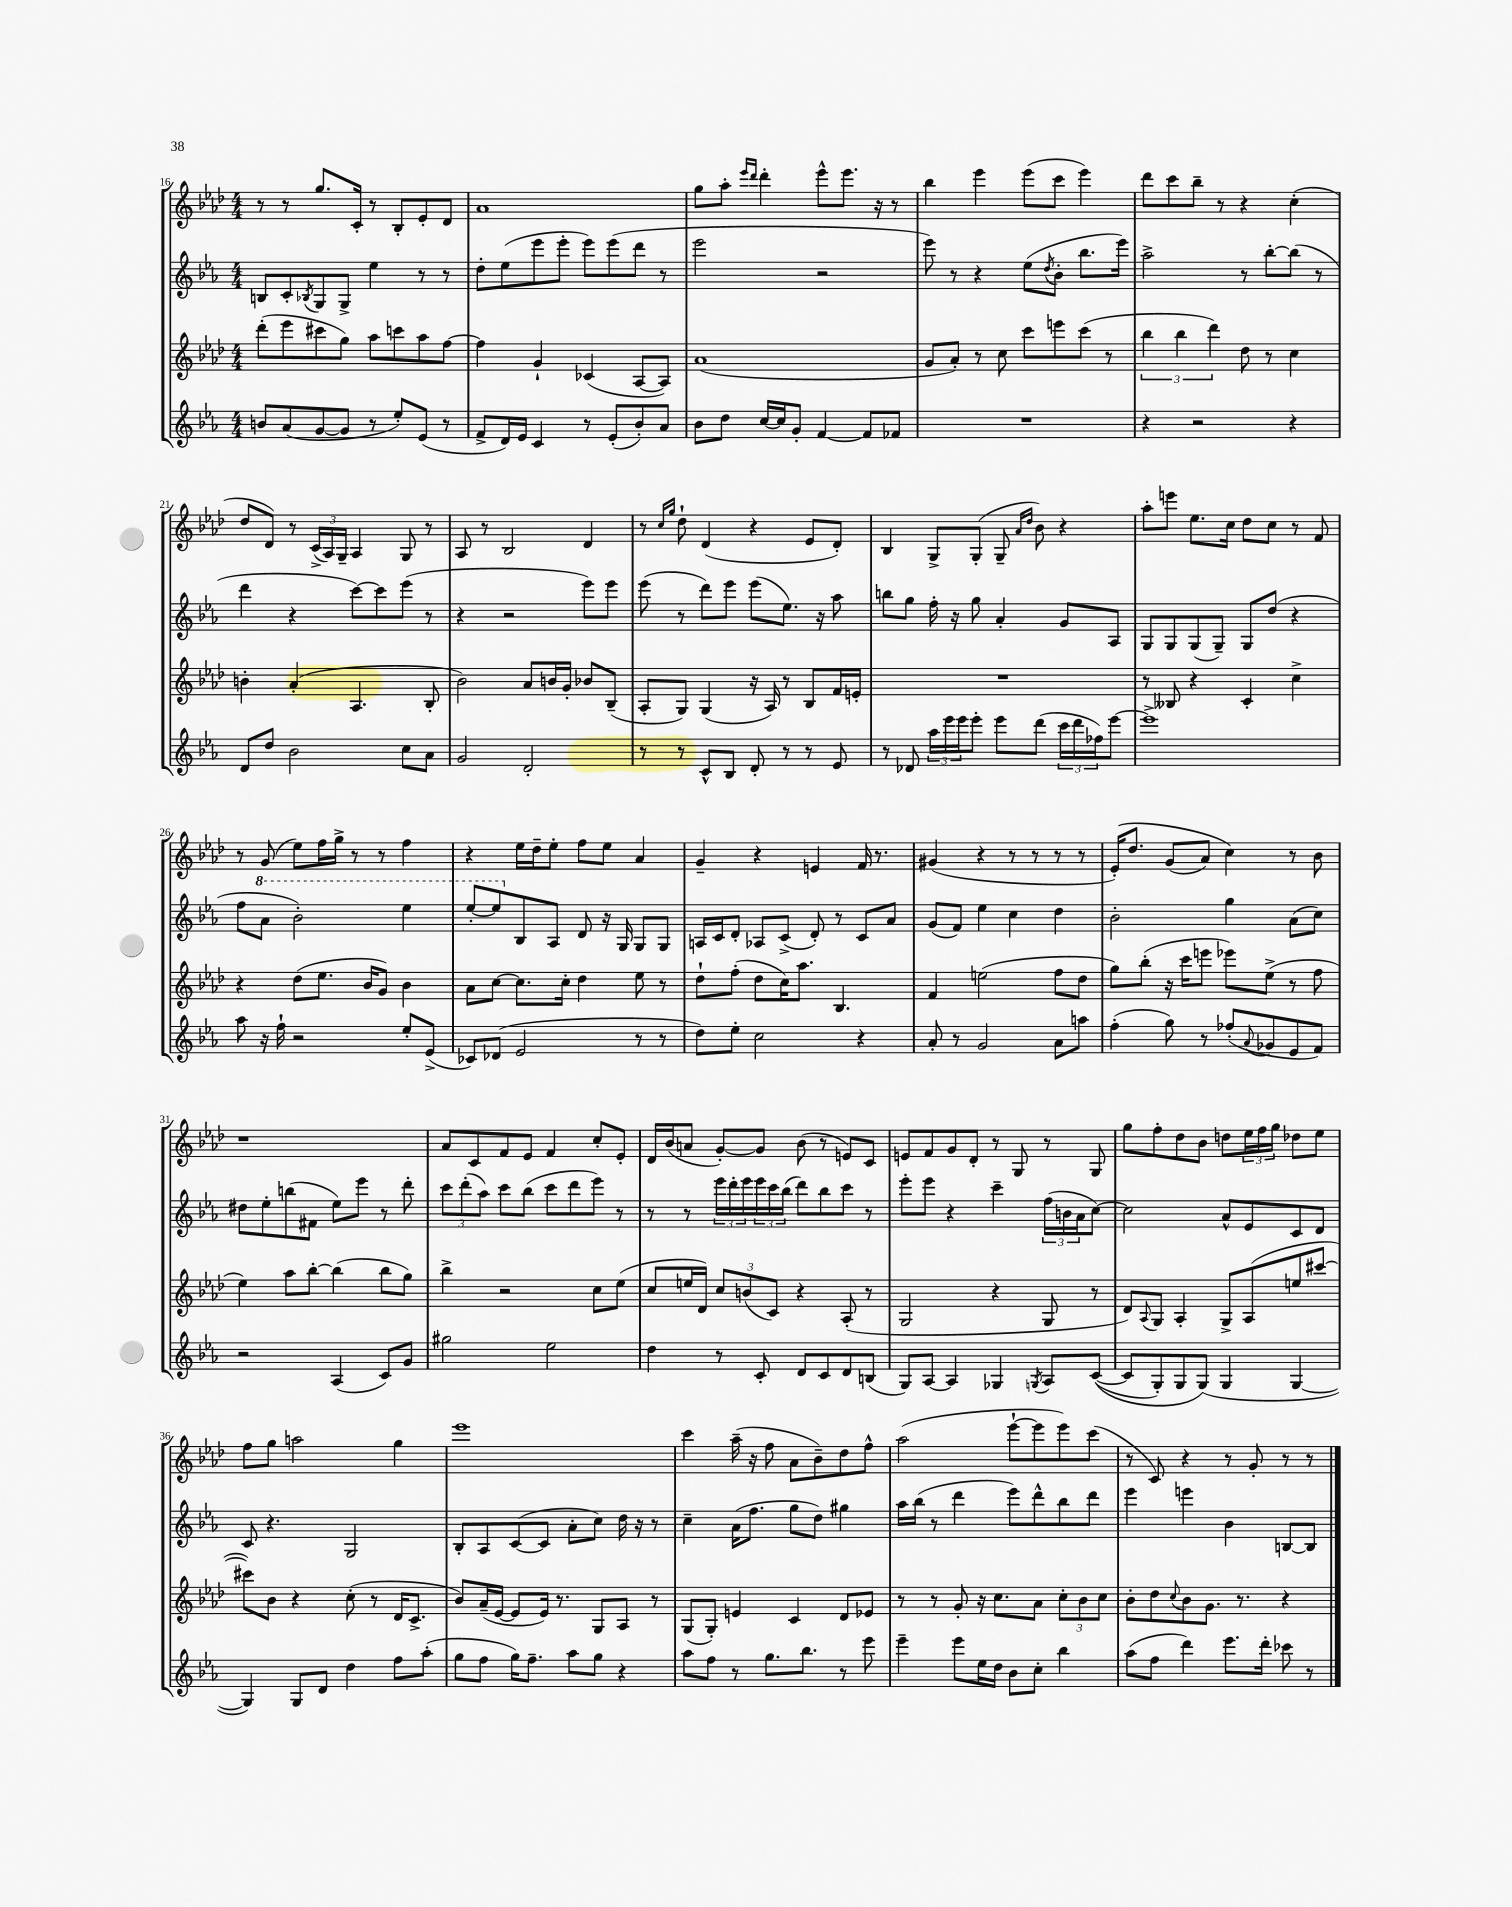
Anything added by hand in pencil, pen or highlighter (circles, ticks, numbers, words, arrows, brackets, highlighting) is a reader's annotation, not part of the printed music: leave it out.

**kern	**kern	**kern	**kern
*staff4	*staff3	*staff2	*staff1
*clefG2	*clefG2	*clefG2	*clefG2
*k[b-e-a-]	*k[b-e-a-d-]	*k[b-e-a-]	*k[b-e-a-d-]
*M4/4	*M4/4	*M4/4	*M4/4
8b/L	(8ddd-'\L	8B/L	8r
(8a-/	8eee-\	8c'/	8r
.	.	8qB-/	.
[8g/	8ccc#\	8G/	8.gg/L
8g/]J	8gg\J)	8G^/J	.
.	.	.	16c'/Jk
8r	8aa-\L	4ee-\	8r
8ee-'/L)	8ccc\	.	8B-'/L
(8e-/J	8aa-\	8r	8e-'/
8r	[8ff\J	8r	8d-/J
=	=	=	=
8f^/L	4ff\]	8dd'\L	1a-
16d/L)	.	(8ee-\	.
16e-/JJ	.	.	.
4c/	4g`/	8eee-\	.
.	.	8eee-'\J	.
8r	(4c-/	8eee-\L)	.
(8e-'/L	.	(8eee-\	.
8b-'/)	[8A-/L	8ddd\J	.
8a-/J	8A-/]J)	8r	.
=	=	=	=
8b-\L	(1a-	2eee-\	8gg\L
8dd\J	.	.	8aa-'\J
.	.	.	16qqeee-/LL
.	.	.	16qqddd-/JJ
[16cc/LL	.	.	4ddd-'\
16cc/]J	.	.	.
8g'/J	.	.	.
[4f/	.	2r	8eee-^^\L
.	.	.	8.eee-\J
8f/]L	.	.	.
.	.	.	16r
8f-/J	.	.	8r
=	=	=	=
1r	8g/L	8eee-\)	4bb-\
.	8a-'/J)	8r	.
.	8r	4r	4eee-\
.	8cc\	.	.
.	8ccc\L	(8ee-\L	(8eee-\L
.	.	8qdd/	.
.	8eee\	8b-'\J	8ccc\J
.	(8ccc\J	8.bb-\L	4eee-\)
.	8r	.	.
.	.	16eee-\Jk)	.
=	=	=	=
4r	6bb-\	2aa-^\	8ddd-\L
.	.	.	8ccc\
.	6bb-\	.	.
2r	.	.	8bb-~\J
.	6ddd-\)	.	.
.	.	.	8r
.	8dd-\	8r	4r
.	8r	[8bb-'\L	.
4r	4cc\	(8bb-\]J	(4cc'\
.	.	8r	.
=	=	=	=
8d/L	4b'\	4ddd\	8dd-/L
8dd/J	.	.	8d-/J)
2b-\	(4a-'/	4r	8r
.	.	.	(24c^/LL
.	.	.	24A-/)
.	.	.	24G~/JJ
.	4.A-/	[8ccc\L)	4A-/
.	.	8ccc\]	.
8cc\L	.	(8eee-\J	8G/
8a-\J	8B-'/	8r	8r
=	=	=	=
2g/	2b-\)	4r	8A-/
.	.	.	8r
.	.	2r	2B-/
2d'/	8a-/L	.	.
.	16b/L	.	.
.	16g'/JJ	.	.
.	8b-/L	8eee-\L)	4d-/
.	(8B-~/J	8eee-\J	.
=	=	=	=
8r	8A-'/L	(8eee-\	8r
.	.	.	16qqcc/LL
.	.	.	16qqgg/JJ
8r	8G/J)	8r	8dd-`\
8c^^/L	(4G/	8ddd\L)	(4d-/
8B-/J	.	8eee-\J	.
8d'/	16r	(8eee-\L	4r
.	16A-/)	.	.
8r	8r	8.ee-\J)	.
8r	8B-/L	.	8e-/L
.	.	16r	.
8e-/	16f/L	8aa-\	8d-'/J)
.	16e'/JJ	.	.
=	=	=	=
8r	1r	8bb\L	4B-/
8d-/	.	8gg\J	.
24aa-\LL	.	16ff'\	8G^/L
24eee-\	.	.	.
.	.	16r	.
24eee-\J	.	.	.
8eee-'\J	.	8gg\	(8G'/J
8eee-\L	.	4a-'/	8G~/
.	.	.	16qqa-/LL
.	.	.	16qqdd-/JJ
(8ddd\J	.	.	8b-\)
24ccc\LL	.	8g/L	4r
24ddd\	.	.	.
24ff-\J)	.	.	.
[8eee-\J	.	8A-/J	.
=	=	=	=
1eee-^]	8r	8G/L	8aa-'\L
.	8B--/	8G/	8eee\J
.	4r	(8G/	8.ee-\L
.	.	8G~/J)	.
.	.	.	16cc\Jk
.	4c'/	8G/L	8dd-\L
.	.	(8dd/J	8cc\J
.	4cc^\	4r	8r
.	.	.	8f/
=	=	=	=
8aa-\	4r	8ff\L	8r
16r	.	8aa-\J	(8g/
16ff`\	.	.	.
2r	(8dd-\L	2bb-'\)	8ee-\L)
.	8.ee-\J	.	16ff\L
.	.	.	16gg^\JJ
.	.	.	8r
.	16b-/LK	.	.
.	8g/J)	.	8r
8ee-'/L	4b-\	4eee-\	4ff\
(8e-^/J	.	.	.
=	=	=	=
8c-/L)	8a-\L	[8eee-'/L	4r
(8d-/J	[8cc\J	8eee-/]	.
2e-/	8.cc\]L	8B-/	16ee-\LL
.	.	.	16dd-~\J
.	.	8A-/J	8ee-'\J
.	16cc'\Jk	.	.
.	4dd-\	8d/	8ff\L
.	.	16r	8ee-\J
.	.	16G/	.
8r	8ee-\	8G/L	4a-/
8r	8r	8G/J	.
=	=	=	=
8dd\L)	8dd-`\L	16A/LL	4g~/
.	.	16c/J	.
8ee-'\J	(8ff'\J	8d'/J	.
2cc\	8dd-\L	8A-/L	4r
.	16cc\K)	(8c^/J	.
.	8.aa-\J	.	.
.	.	8d'/)	4e/
.	4.B-/	8r	.
4r	.	8c/L	16f/
.	.	.	8.r
.	.	8a-/J	.
=	=	=	=
8a-'/	4f/	(8g/L	(4g#/
8r	.	8f/J)	.
2g/	(2ee\	4ee-\	4r
.	.	4cc\	8r
.	.	.	8r
8a-\L	8ff\L	4dd\	8r
8aa\J	8dd-\J	.	8r
=	=	=	=
(4ff'\	8gg\L)	2b-'\	&(16e-'/LK)
.	.	.	8.dd-/J
.	(8bb-'\J	.	.
8gg\)	16r	.	(8g/L
.	16ccc\LK	.	.
8r	8eee\J	.	8a-/J)
(8ff-'/L	8eee-\L)	4gg\	4cc\&)
8qqa-/	.	.	.
8g-/	(8ee-^\J	.	.
8e-/	8r	(8a-\L	8r
8f/J)	8ff\	8cc\J)	8b-\
=	=	=	=
2r	4ee-\)	8dd#\L	1r
.	.	8ee-'\	.
.	8aa-\L	(8bb\	.
.	[8bb-'\J	8f#\J	.
(4A-/	(4bb-\]	8ee-\L)	.
.	.	8eee-\J	.
8c/L)	8bb-\L	8r	.
8g/J	8gg\J)	8ddd'\	.
=	=	=	=
2gg#\	4bb-^\	12ccc\L	8a-/L
.	.	(12ddd'\	.
.	.	.	8c/
.	.	12aa-\J)	.
.	2r	8ccc\L	8f/
.	.	(8bb-\J	8e-/J
2ee-\	.	8ccc\L	4f/
.	.	8ddd\	.
.	8cc\L	8eee-\J)	8cc'/L
.	(8ee-\J	8r	8e-'/J
=	=	=	=
4dd\	8cc/L	8r	16d-/LL
.	.	.	(16b-/J
.	16ee/L	8r	8a/J
.	16d-/JJ)	.	.
8r	12cc/L	24eee-\LL	[8g'/L)
.	.	24ddd'\	.
.	(12b/	24eee-\	.
8c'/	.	24eee-\	8g/]J
.	12c/J)	24ccc\	.
.	.	(24bb-\JJ	.
8d/L	4r	8ddd\L)	(8b-\
8c/	.	8bb-\	8r
8d/	(8A-'/	8ccc\J	8e/L)
(8B/J	8r	8r	8c/J
=	=	=	=
8G/L)	2G/	8eee-'\L	8e/L
[8A-/J	.	8eee-\J	8f/
4A-/]	.	4r	8g/
.	.	.	8d-'/J
4G-/	4r	4ccc~\	8r
.	.	.	8G/
8qG/	.	.	.
8A-/L	8G/	(24ff\LL	8r
.	.	24b\	.
.	.	24a-\J	.
&(([8c/J	8r	[8cc\J)	8G/
=	=	=	=
8c/]L	8d-/L)	2cc\]	8gg\L
.	8qqA-/	.	.
8G'/)	8G/J	.	8ff'\
8G/	4A-'/	.	8dd-\
(8G/J&)	.	.	8b-\J
4G/	8G^/L	8a-^^/L	8dd\L
.	(8A-/	8e-/	24ee-\L
.	.	.	24ff\
.	.	.	24gg\JJ
[4G/	8ee/	8c/	8dd-\L
.	[8ccc#/J	8d/J	8ee-\J
=	=	=	=
4G/])	8ccc#\]L)	8c/	8ff\L
.	8b-\J	4.r	8gg\J
8G/L	4r	.	2aa\
8d/J	.	.	.
4dd\	(8cc'\	2G/	.
.	8r	.	.
8ff\L	16d-/LK	.	4gg\
.	8.c^/J	.	.
(8aa-'\J	.	.	.
=	=	=	=
8gg\L	8b-/L)	8B-'/L	1eee-
8ff\J	(16a-~/L	8A-/	.
.	[16e-/JJ	.	.
16gg\LK)	8e-/]L	([8c/	.
8.ff~\J	.	.	.
.	16e-/Jk)	8c/]J	.
.	8.r	.	.
8aa-\L	.	8a-'\L	.
8gg\J	8G/L	8cc\J)	.
4r	8A-/J	16dd\	.
.	.	16r	.
.	8r	8r	.
=	=	=	=
8aa-\L	(8G/L	4cc~\	4ccc\
8ff\J	8G'/J)	.	.
8r	4e/	(16a-\LK	(16aa-~\
.	.	8.ff\J	16r
8.gg\L	.	.	8ff\
.	4c/	8gg\L	8a-\L
8.bb-\J	.	.	.
.	.	8dd\J)	8b-~\)
8r	8d-/L	4gg#\	8dd-\
8eee-\	8e-/J	.	8ff^^\J
=	=	=	=
4eee-~\	8r	16aa-\LL	(2aa-\
.	.	(16bb-\JJ	.
.	8r	8r	.
8eee-\L	8g'/	4ddd\	.
16ee-\L	16r	.	.
16dd\JJ	8.cc\L	.	.
8b-\L	.	8eee-\L)	[8eee-`\L
8cc'\J	8a-\J	8ddd^^\	8eee-\]
4bb-\	12cc'\L	8bb-\	8eee-\)
.	12b-\	.	.
.	.	8ddd\J	(8ccc\J
.	12cc\J	.	.
=	=	=	=
(8aa-\L	8b-'\L	4eee-\	8r
8ff\J	8dd-\	.	8c/)
.	8qqcc/	.	.
4ddd\)	8b-\	4eee\	4r
.	8.g\J	.	.
8.eee-\L	.	4b-\	8r
.	8.r	.	.
.	.	.	8g'/
16ddd'\Jk	.	.	.
8ccc-\	4r	[8B/L	8r
8r	.	8B/]J	8r
==	==	==	==
*-	*-	*-	*-
